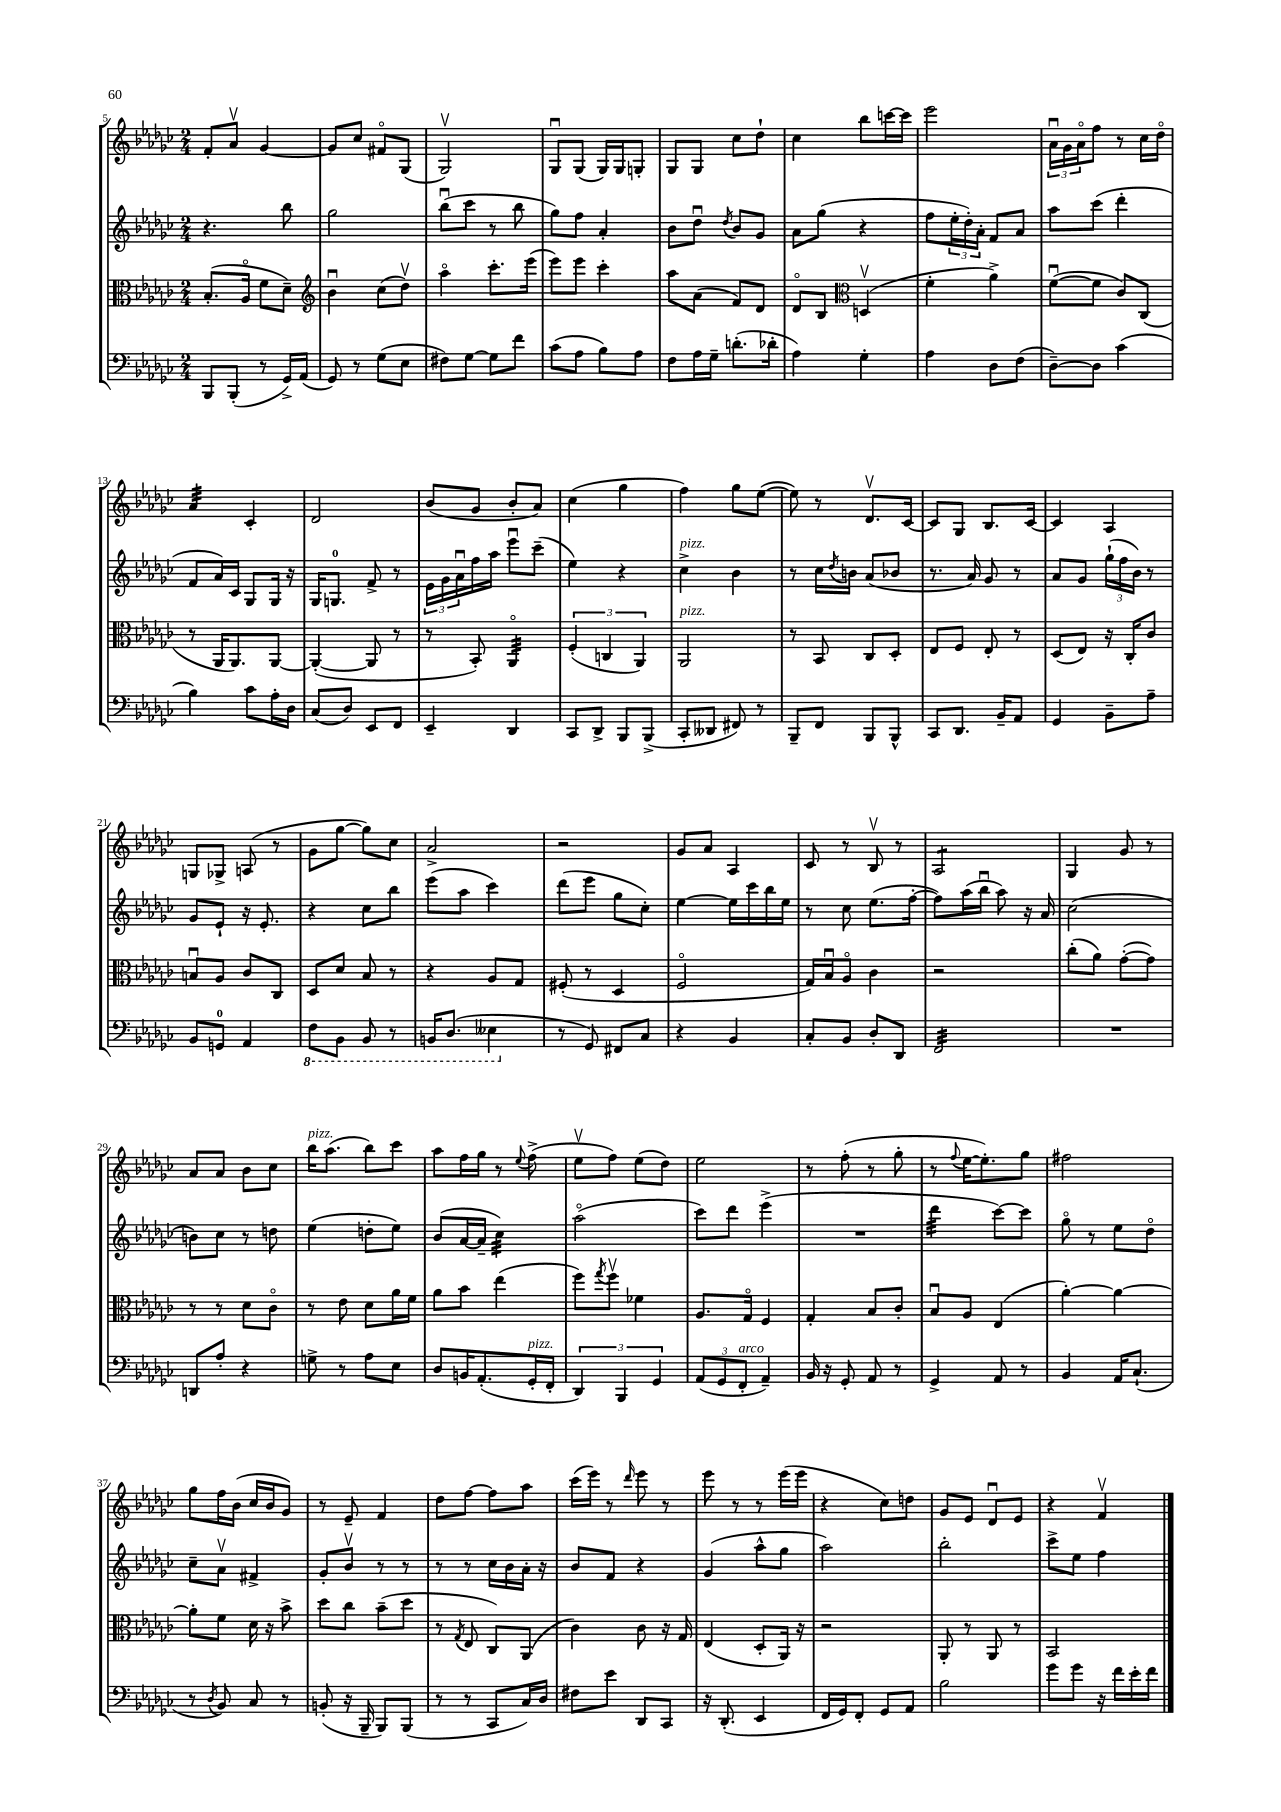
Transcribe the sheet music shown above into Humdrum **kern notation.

**kern	**kern	**kern	**kern
*staff4	*staff3	*staff2	*staff1
*clefF4	*clefC3	*clefG2	*clefG2
*k[b-e-a-d-g-c-]	*k[b-e-a-d-g-c-]	*k[b-e-a-d-g-c-]	*k[b-e-a-d-g-c-]
*M2/4	*M2/4	*M2/4	*M2/4
8BBB-/L	(8.B-'/L	4.r	8f'/L
(8BBB-'/J	.	.	8a-v/J
.	16A-o/Jk	.	.
8r	8f\L	.	[4g-/
16GG-^/LL)	8d-~\J)	8bb-\	.
(16AA-/JJ	.	.	.
=	=	=	=
*	*clefG2	*	*
8GG-/)	4b-u\	2gg-\	8g-/]L
8r	.	.	8cc-/J
(8G-\L	(8cc-\L	.	8f#o/L
8E-\J	8dd-v\J)	.	(8G-/J
=	=	=	=
8F#\L)	4aa-o\	(8bb-u\L	2G-v/)
[8G-\J	.	8ccc-\J	.
8G-\]L	8.ccc-'\L	8r	.
8f\J	.	8bb-\	.
.	(16eee-\Jk	.	.
=	=	=	=
(8c-\L	8eee-\L)	8gg-\L)	8G-u/L
8A-\J	8eee-\J	8ff\J	(8G-/J
8B-\L)	4ccc-'\	4a-'/	16G-/LL)
.	.	.	16G-/J
8A-\J	.	.	8G'/J
=	=	=	=
8F\L	8aa-\L	8b-\L	8G-/L
16A-\L	(8a-\J	8dd-u\J	8G-/J
16G-~\JJ	.	.	.
.	.	8qdd-/	.
(8.d'\L	8f/L)	8b-/L	8cc-\L
.	8d-/J	8g-/J	8dd-`\J
16d-'\Jk	.	.	.
=	=	=	=
4A-\)	8d-o/L	8a-\L	4cc-\
.	8B-/J	(8gg-\J	.
*	*clefC3	*	*
4G-'\	(4Dv/	4r	8bb-\L
.	.	.	[16ccc\L
.	.	.	16ccc\]JJ
=	=	=	=
4A-\	4f'\	8ff\L	2eee-\
.	.	24ee-'\L	.
.	.	24dd-'\)	.
.	.	24a-'\JJ	.
8D-\L	4a-^\)	8f/L	.
(8F\J	.	8a-/J	.
=	=	=	=
[8D-~\L)	([8fu\L	8aa-\L	24a-u\LL
.	.	.	24g-\
.	.	.	24a-o\J
8D-\]J	8f\]J	(8ccc-\J	8ff\J
(4c-\	8c-/L)	4ddd-'\	8r
.	(8C-/J	.	16cc-\LL
.	.	.	16dd-o\JJ
=	=	=	=
4B-\)	8r	8f/L	4a-/
.	16AA-/LK	16a-/L)	.
.	8.AA-/)	16c-/JJ	.
8c-\L	.	8G-/L	4c-'/
16A-'\L	[8AA-/J	16G-/Jk	.
16D-\JJ	.	16r	.
=	=	=	=
(8C-/L	(4AA-'/_	16G-/LK	2d-/
.	.	8.G/J	.
8D-/J)	.	.	.
8EE-/L	8AA-/]	8f^/	.
8FF/J	8r	8r	.
=	=	=	=
4EE-~/	8r	24e-\LL	(8b-/L
.	.	24g-\	.
.	.	24a-u\	.
.	8BB-'/)	16ff\	8g-/J
.	.	16aa-\JJ	.
4DD-/	4AA-o/	8eee-u\L	8b-'/L
.	.	(8ccc-~\J	8a-/J)
=	=	=	=
8CC-/L	(6F'/	4ee-\)	(4cc-\
8DD-^/J	.	.	.
.	6C/	.	.
8BBB-/L	.	4r	4gg-\
.	6AA-/)	.	.
(8BBB-^/J	.	.	.
=	=	=	=
8CC-'/L	2AA-/	4cc-^\	4ff\)
8DD--/J	.	.	.
8FF#/)	.	4b-\	8gg-\L
8r	.	.	([8ee-\J
=	=	=	=
8BBB-~/L	8r	8r	8ee-\])
8FF/J	8BB-/	16cc-\LL	8r
.	.	8qdd-/	.
.	.	16b\JJ	.
8BBB-/L	8C-/L	(8a-/L	8.d-v/L
8BBB-^^/J	8D-'/J	8b-/J	.
.	.	.	[16c-/Jk
=	=	=	=
8CC-/L	8E-/L	8.r	8c-/]L
8.DD-/J	8F/J	.	8G-/J
.	.	16a-/)	.
.	8E-'/	8g-/	8.B-/L
16BB-~/LK	.	.	.
8AA-/J	8r	8r	.
.	.	.	[16c-/Jk
=	=	=	=
4GG-/	(8D-/L	8a-/L	4c-/]
.	8E-/J)	8g-/J	.
8BB-~\L	16r	(24gg-`\LL	4A-/
.	.	24ff\	.
.	16C-'/LK	.	.
.	.	24b-\JJ)	.
8A-~\J	8c-/J	8r	.
=	=	=	=
8BB-/L	8Bu/L	8g-/L	8G/L
8GG/J	8A-/J	8e-`/J	8G-^/J
4AA-/	8c-/L	16r	(8A/
.	.	8.e-'/	.
.	8C-/J	.	8r
=	=	=	=
8FF\L	8D-/L	4r	8g-\L
8BBB-\J	8d-/J	.	[8gg-\J
8BBB-/	8B-/	8cc-\L	8gg-\]L)
8r	8r	8bb-\J	8cc-\J
=	=	=	=
16BBB/LK	4r	(8eee-\L	2a-^/
(8.DD-/J	.	.	.
.	.	8aa-\J	.
4EE--\	8A-/L	4ccc-\)	.
.	8G-/J	.	.
=	=	=	=
8r	(8F#'/	(8ddd-\L	2r
8GG-/)	8r	8eee-\J	.
8FF#/L	4D-/	8gg-\L	.
8C-/J	.	8cc-'\J)	.
=	=	=	=
4r	2Fo/	[4ee-\	8g-/L
.	.	.	8a-/J
4BB-/	.	16ee-\]LL	4A-/
.	.	16ccc-\	.
.	.	16bb-\	.
.	.	16ee-\JJ	.
=	=	=	=
8C-'/L	16G-/LL)	8r	8c-/
.	16B-u/J	.	.
8BB-/J	8A-o/J	8cc-\	8r
8D-'/L	4c-\	(8.ee-\L	8B-v/
8DD-/J	.	.	8r
.	.	[16ff'\Jk	.
=	=	=	=
2FF/	2r	8ff\]L)	2A-/
.	.	(16aa-\L	.
.	.	16bb-u\JJ	.
.	.	8aa-\)	.
.	.	16r	.
.	.	16a-/	.
=	=	=	=
2r	(8cc-'\L	(2cc-\	4G-/
.	8a-\J)	.	.
.	([8g-'\L	.	8g-/
.	8g-\]J)	.	8r
=	=	=	=
8DD/L	8r	8b\L)	8a-/L
8A-'/J	8r	8cc-\J	8a-/J
4r	8d-\L	8r	8b-\L
.	8c-o\J	8dd\	8cc-\J
=	=	=	=
8G^\	8r	(4ee-\	16bb-\LK
.	.	.	(8.aa-\J
8r	8e-\	.	.
8A-\L	8d-\L	8dd'\L	8bb-\L)
8E-\J	16a-\L	8ee-\J)	8ccc-\J
.	16f\JJ	.	.
=	=	=	=
8D-/L	8a-\L	(8b-/L	8aa-\L
16BB/K	8b-\J	[16a-/L	16ff\L
(8.AA-'/	.	16a-~/]JJ	16gg-\JJ
.	(4ee-\	4cc-\)	8r
.	.	.	8qqee-/
16GG-'/L	.	.	(8ff^\
16FF'/JJ	.	.	.
=	=	=	=
6DD-/)	8ff\L)	(2aa-o\	8ee-v\L
.	8qgg-/	.	.
.	8ffv\J	.	8ff\J)
6BBB-/	.	.	.
.	4f-\	.	(8ee-\L
6GG-/	.	.	.
.	.	.	8dd-\J)
=	=	=	=
(12AA-/L	8.A-/L	8ccc-\L)	2ee-\
12GG-/	.	.	.
.	.	8ddd-\J	.
12FF'/J	.	.	.
.	16G-o/Jk	.	.
4AA-~/)	4F/	(4eee-^\	.
=	=	=	=
16BB-/	4G-'/	2r	8r
16r	.	.	.
8GG-'/	.	.	(8ff'\
8AA-/	8B-/L	.	8r
8r	8c-'/J	.	8gg-'\
=	=	=	=
4GG-^/	8B-u/L	4ddd-\	8r
.	.	.	8qqff/
.	8A-/J	.	[16ee-\LK
.	.	.	8.ee-'\])
8AA-/	(4E-/	[8ccc-\L)	.
8r	.	8ccc-\]J	8gg-\J
=	=	=	=
4BB-/	[4a-'\)	8gg-o\	2ff#\
.	.	8r	.
16AA-/LK	4a-\_	8ee-\L	.
(8.C-`/J	.	.	.
.	.	8dd-o\J	.
=	=	=	=
8r	8a-'\]L	8cc-~\L	8gg-\L
8qD-/	.	.	.
8BB-/)	8f\J	8a-v\J	16ff\L
.	.	.	(16b-\JJ
8C-/	16d-\	4f#^/	16cc-/LL
.	16r	.	16b-/J
8r	8b-^\	.	8g-/J)
=	=	=	=
(8BB'/	8dd-\L	8g-'/L	8r
16r	8cc-\J	8b-v/J	8e-~/
16BBB-~/	.	.	.
8BBB-/L)	(8b-~\L	8r	4f/
(8BBB-/J	8dd-\J	8r	.
=	=	=	=
8r	8r	8r	8dd-\L
.	8qG-/	.	.
8r	8E-/	8r	[8ff\J
8CC-/L	8C-/L)	16cc-\LL	8ff\]L
.	.	16b-\	.
16C-/L)	(8AA-/J	16a-'\JJ	8aa-\J
16D-/JJ	.	16r	.
=	=	=	=
8F#\L	4c-\)	8b-/L	(16ccc-\LL
.	.	.	16eee-\JJ)
8e-\J	.	8f/J	8r
.	.	.	16qqddd-/
8DD-/L	8c-\	4r	8eee-\
8CC-/J	16r	.	8r
.	16G-/	.	.
=	=	=	=
16r	(4E-/	(4g-/	8eee-\
(8.DD-'/	.	.	.
.	.	.	8r
4EE-/	8D-'/L	8aa-^^\L	8r
.	16AA-/Jk)	8gg-\J	(16eee-\LL
.	16r	.	16eee-\JJ
=	=	=	=
16FF/LL	2r	2aa-\)	4r
16GG-/J)	.	.	.
8FF'/J	.	.	.
8GG-/L	.	.	8cc-\L)
8AA-/J	.	.	8dd\J
=	=	=	=
2B-\	8AA-'/	2bb-'\	8g-/L
.	8r	.	8e-/J
.	8AA-/	.	8d-u/L
.	8r	.	8e-/J
=	=	=	=
8g-\L	2BB-/	8ccc-^\L	4r
8g-\J	.	8ee-\J	.
16r	.	4ff\	4fv/
16f\LL	.	.	.
16e-'\	.	.	.
16f\JJ	.	.	.
==	==	==	==
*-	*-	*-	*-
